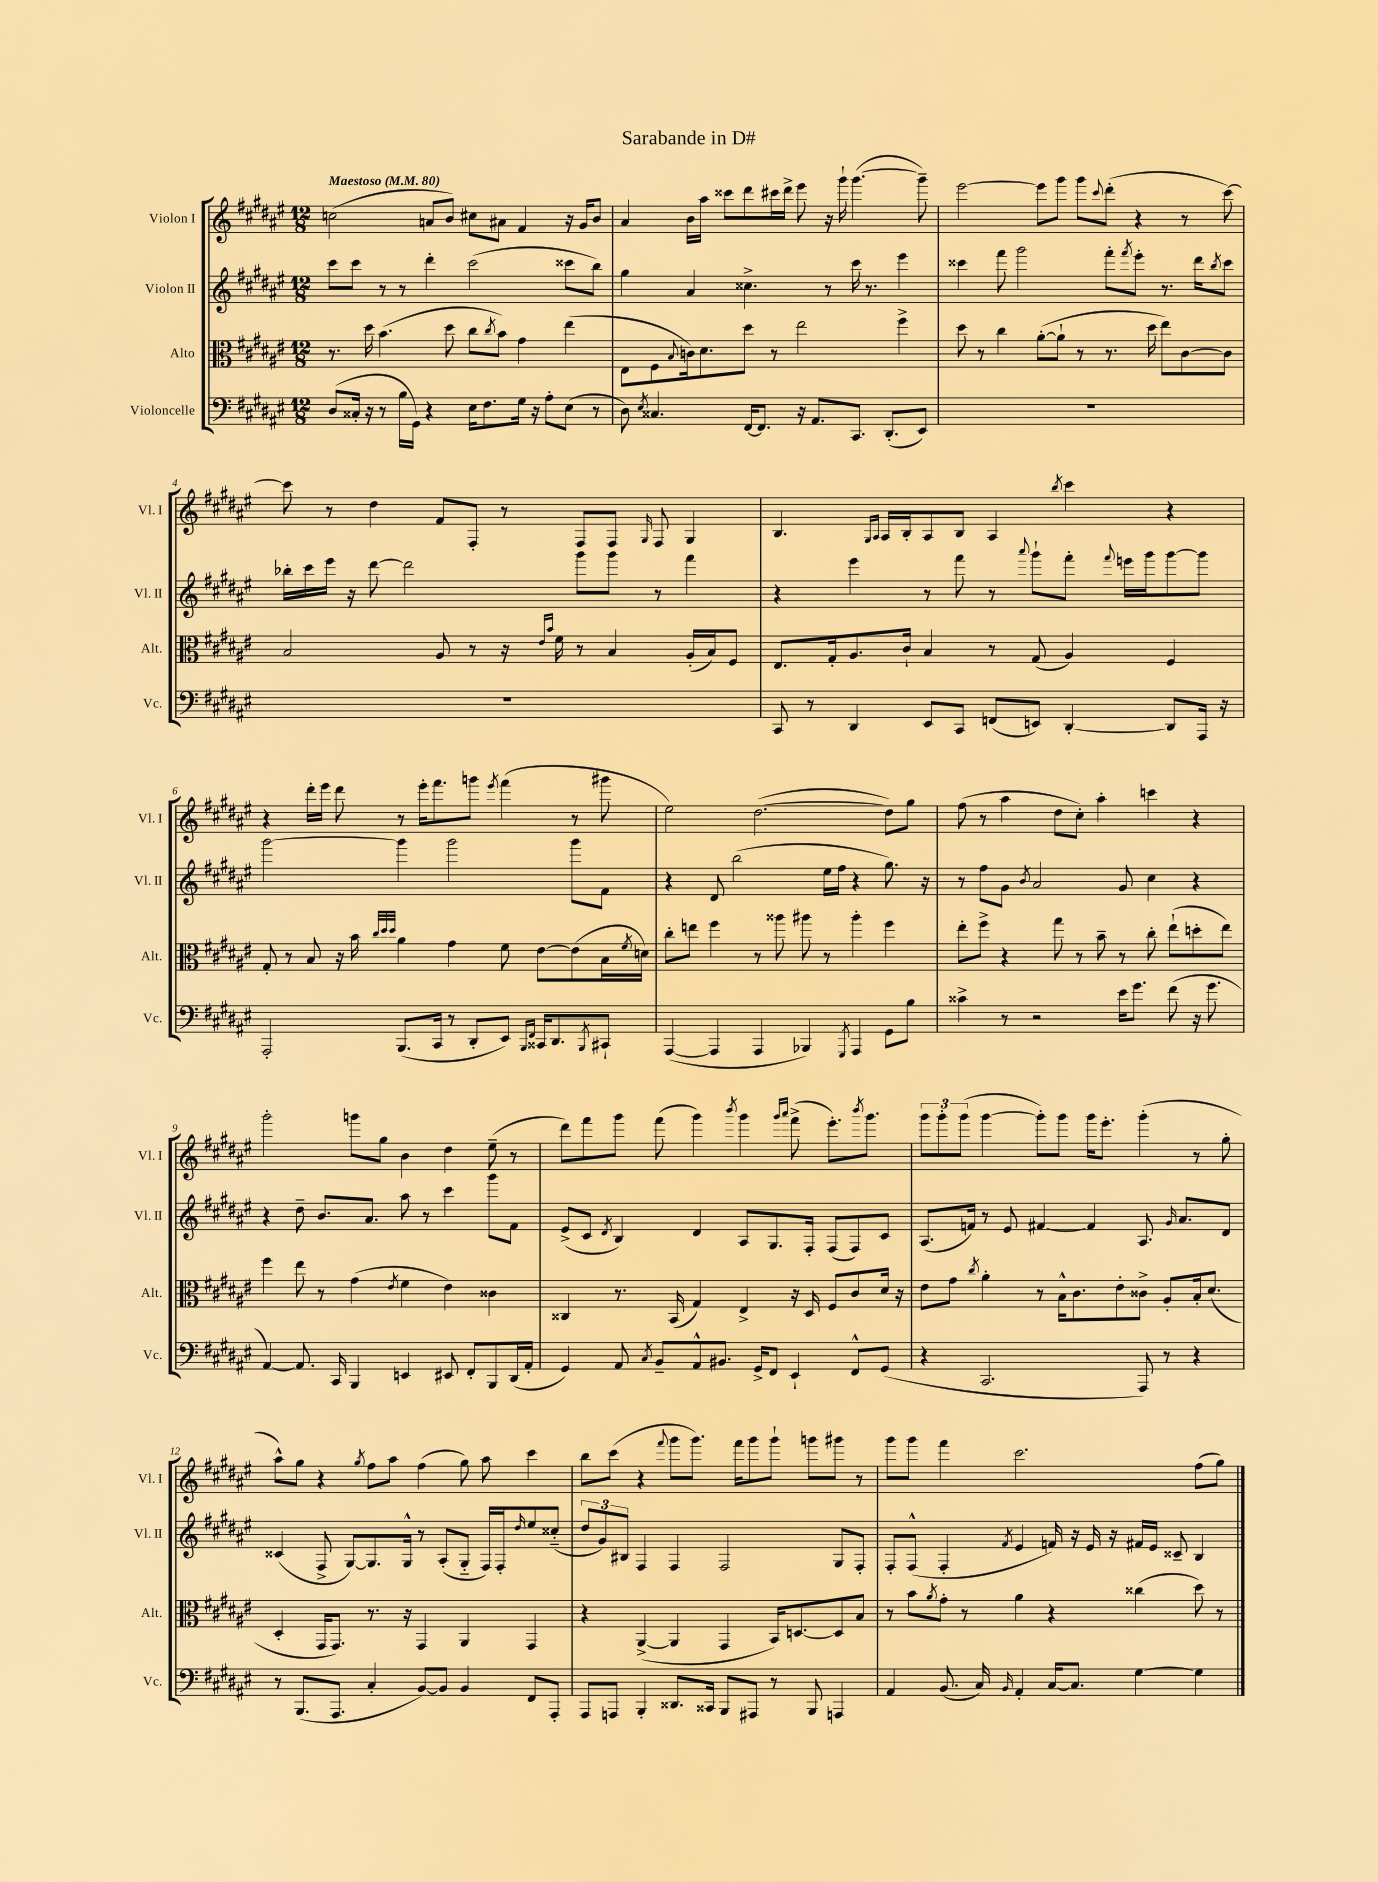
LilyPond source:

\header { title = "Sarabande in D#" }
<<
\new StaffGroup <<
\new Staff = "s0" \with { instrumentName = "Violon I" shortInstrumentName = "Vl. I" } {
    \clef treble \key fis \major \numericTimeSignature \time 12/8 \tempo "Maestoso" 4 = 80
    c''2( a'8 b'8) cis''8 ais'8 fis'4 r16 gis'16 b'8 |
    ais'4 b'16 ais''16 cisis'''8 dis'''8 cis'''16 dis'''16-> eis'''8 r16 gis'''16-! gis'''4.~( gis'''8--) |
    eis'''2~ eis'''8 gis'''8 gis'''8 \appoggiatura { cis'''8 } dis'''8-.( r4 r8 cis'''8~) |
    cis'''8 r8 dis''4 fis'8 fis8-. r8 fis8 fis8 \grace { gis16 } fis8 gis4 |
    b4. \grace { gis16 ais16 } ais16 b16-. ais8 b8 ais4 \acciaccatura { b''8 } cis'''4 r4 |
    r4 dis'''16-. eis'''16 dis'''8 r8 eis'''16-. fis'''8. g'''8 \acciaccatura { eis'''8 } fis'''4( r8 gis'''8 |
    eis''2) dis''2.~( dis''8) gis''8 |
    fis''8( r8 ais''4 dis''8 cis''8-.) ais''4-. c'''4 r4 |
    gis'''2-. g'''8 gis''8 b'4 dis''4 eis''8--( r8 |
    dis'''8) fis'''8 gis'''8 fis'''8( gis'''4) \acciaccatura { b'''8 } gis'''4 \grace { gis'''16 ais'''16 } fis'''8->( eis'''8.-.) \acciaccatura { b'''8 } gis'''8. |
    \tuplet 3/2 { gis'''8 gis'''8-. gis'''8( } gis'''4~ gis'''8-.) gis'''8 gis'''16 eis'''8.-. gis'''4-.( r8 gis''8-. |
    ais''8-^) gis''8 r4 \acciaccatura { gis''8 } fis''8 ais''8 fis''4( gis''8) ais''8 cis'''4 |
    b''8 cis'''8( r4 \appoggiatura { fis'''8 } gis'''8 gis'''8.) fis'''16 gis'''8 gis'''8-! g'''8 gis'''8 r8 |
    gis'''8 gis'''8 fis'''4 cis'''2. fis''8( gis''8) \bar "|." |
}
\new Staff = "s1" \with { instrumentName = "Violon II" shortInstrumentName = "Vl. II" } {
    \clef treble \key fis \major \numericTimeSignature \time 12/8
    cis'''8 cis'''8 r8 r8 dis'''4-. cis'''2( cisis'''8 b''8) |
    gis''4 ais'4 cisis''4.-> r8 cis'''16 r8. eis'''4 |
    cisis'''4 fis'''8 gis'''2 fis'''8-. \acciaccatura { fis'''8 } eis'''8-. r8. dis'''16 \acciaccatura { b''8 } cisis'''8 |
    bes''16-. cis'''16 eis'''16 r16 dis'''8~ dis'''2 gis'''8 gis'''8 r8 fis'''4 |
    r4 eis'''4 r8 fis'''8 r8 \appoggiatura { ais'''8 } gis'''8-! fis'''8-. \appoggiatura { fis'''8 } e'''16 gis'''16 gis'''8~ gis'''8 |
    gis'''2~ gis'''4 gis'''2 gis'''8 fis'8 |
    r4 dis'8 b''2( eis''16 fis''16 r4 gis''8.) r16 |
    r8 fis''8 gis'8 \acciaccatura { b'8 } ais'2 gis'8 cis''4 r4 |
    r4 dis''8-- b'8. ais'8. ais''8 r8 cis'''4 gis'''8 fis'8 |
    eis'8->( cis'8 \acciaccatura { dis'8 } b4) dis'4 ais8 gis8. fis16-. fis8( fis8) cis'8 |
    ais8.( f'16) r8 eis'8 fis'4~ fis'4 ais8. \grace { gis'16 } ais'8. dis'8 |
    cisis'4( fis8-> gis8~) gis8. gis16-^ r8 ais8-.( gis8-_ fis16) fis16-. \grace { dis''16 } eis''8 cisis''8-_( |
    \tuplet 3/2 { dis''8 gis'8) bis8 } fis4 fis4 fis2 gis8 fis8-. |
    fis8-. fis8-^( fis4-. \acciaccatura { fis'8 } eis'4 f'16) r16 eis'16 r16 fis'16 eis'16 cisis'8-- b4 \bar "|." |
}
\new Staff = "s2" \with { instrumentName = "Alto" shortInstrumentName = "Alt." } {
    \clef alto \key fis \major \numericTimeSignature \time 12/8
    r8. dis''16 b'4.( dis''8 cis''8 \acciaccatura { cis''8 } b'8) gis'4 eis''4( |
    eis8 fis8 \appoggiatura { b8 } c'16) dis'8. dis''8 r8 eis''2 fis''4-> |
    dis''8 r8 cis''4 ais'8~-.( ais'8-! r8 r8. dis''16 eis''8) cis'8~ cis'8 |
    b2 ais8 r8 r16 \grace { eis'16 b'16 } fis'16 r8 b4 ais16-.( b16) fis8 |
    eis8. gis16-. ais8. cis'16-! b4 r8 gis8( ais4) fis4 |
    gis8-. r8 b8 r16 b'16 \grace { cis''32 dis''32 dis''32 } ais'4 gis'4 fis'8 eis'8~ eis'8( b16 \acciaccatura { fis'8 } d'16) |
    cis''8-. e''8 fis''4 r8 aisis''8 ais''8 r8 ais''4-. fis''4 |
    eis''8-. fis''8-> r4 gis''8 r8 b'8-- r8 cis''8-. eis''8-!( d''8-. eis''8) |
    fis''4 eis''8 r8 gis'4( \acciaccatura { eis'8 } fis'4 eis'4) cisis'4 |
    cisis4 r8. b,16( gis4) eis4-> r16 dis16 fis8 cis'8 dis'16 r16 |
    eis'8 gis'8 \acciaccatura { cis''8 } ais'4-. r8 b16-^ cis'8. eis'8-. cisis'8-> ais8-. b16-. dis'8.( |
    dis4-. gis,16 gis,8.) r8. r16 gis,4 ais,4 gis,4 |
    r4 ais,4~->( ais,4 gis,4 b,16) d8.~ d8 b8 |
    r8 b'8 \acciaccatura { ais'8 } gis'8-. r8 ais'4 r4 cisis''4( dis''8) r8 \bar "|." |
}
\new Staff = "s3" \with { instrumentName = "Violoncelle" shortInstrumentName = "Vc." } {
    \clef bass \key fis \major \numericTimeSignature \time 12/8
    dis8( cisis16-. r16 r8 b16 gis,16) r4 eis16 fis8. gis16 r16 ais8-. eis8( r8 |
    dis8) \acciaccatura { eis8 } cisis4. fis,16~ fis,8. r16 ais,8. cis,8. dis,8.-.( eis,8) |
    R1. |
    R1. |
    cis,8 r8 dis,4 eis,8 cis,8 f,8( e,8) dis,4~-. dis,8 ais,,16 r16 |
    ais,,2-. b,,8.( cis,16 r8 dis,8-. eis,8) \grace { b,,16 fis,16 } cisis,16 dis,8. \acciaccatura { b,,8 } cis,8-! |
    ais,,4~( ais,,4 ais,,4 bes,,4) \acciaccatura { gis,,8 } ais,,4 gis,8 b8 |
    cisis'4-> r8 r2 eis'16 gis'8. fis'8( r16 gis'8. |
    ais,4~) ais,8. cis,16 b,,4 e,4 eis,8 fis,8-. b,,8 dis,16( ais,16-. |
    gis,4) ais,8 \acciaccatura { cis8 } b,8-- ais,8-^ bis,8. gis,16-> fis,8 eis,4-! fis,8-^ gis,8( |
    r4 cis,2. ais,,8) r8 r4 |
    r8 b,,8.( ais,,8. cis4-. b,8~) b,8 b,4 fis,8 ais,,8-. |
    ais,,8 a,,8 b,,4-. disis,8. cisis,16 b,,8 ais,,8 r8 b,,8 a,,4 |
    ais,4 b,8.( cis16) \grace { b,16 } ais,4-. cis16~ cis8. gis4~ gis4 \bar "|." |
}
>>
>>
